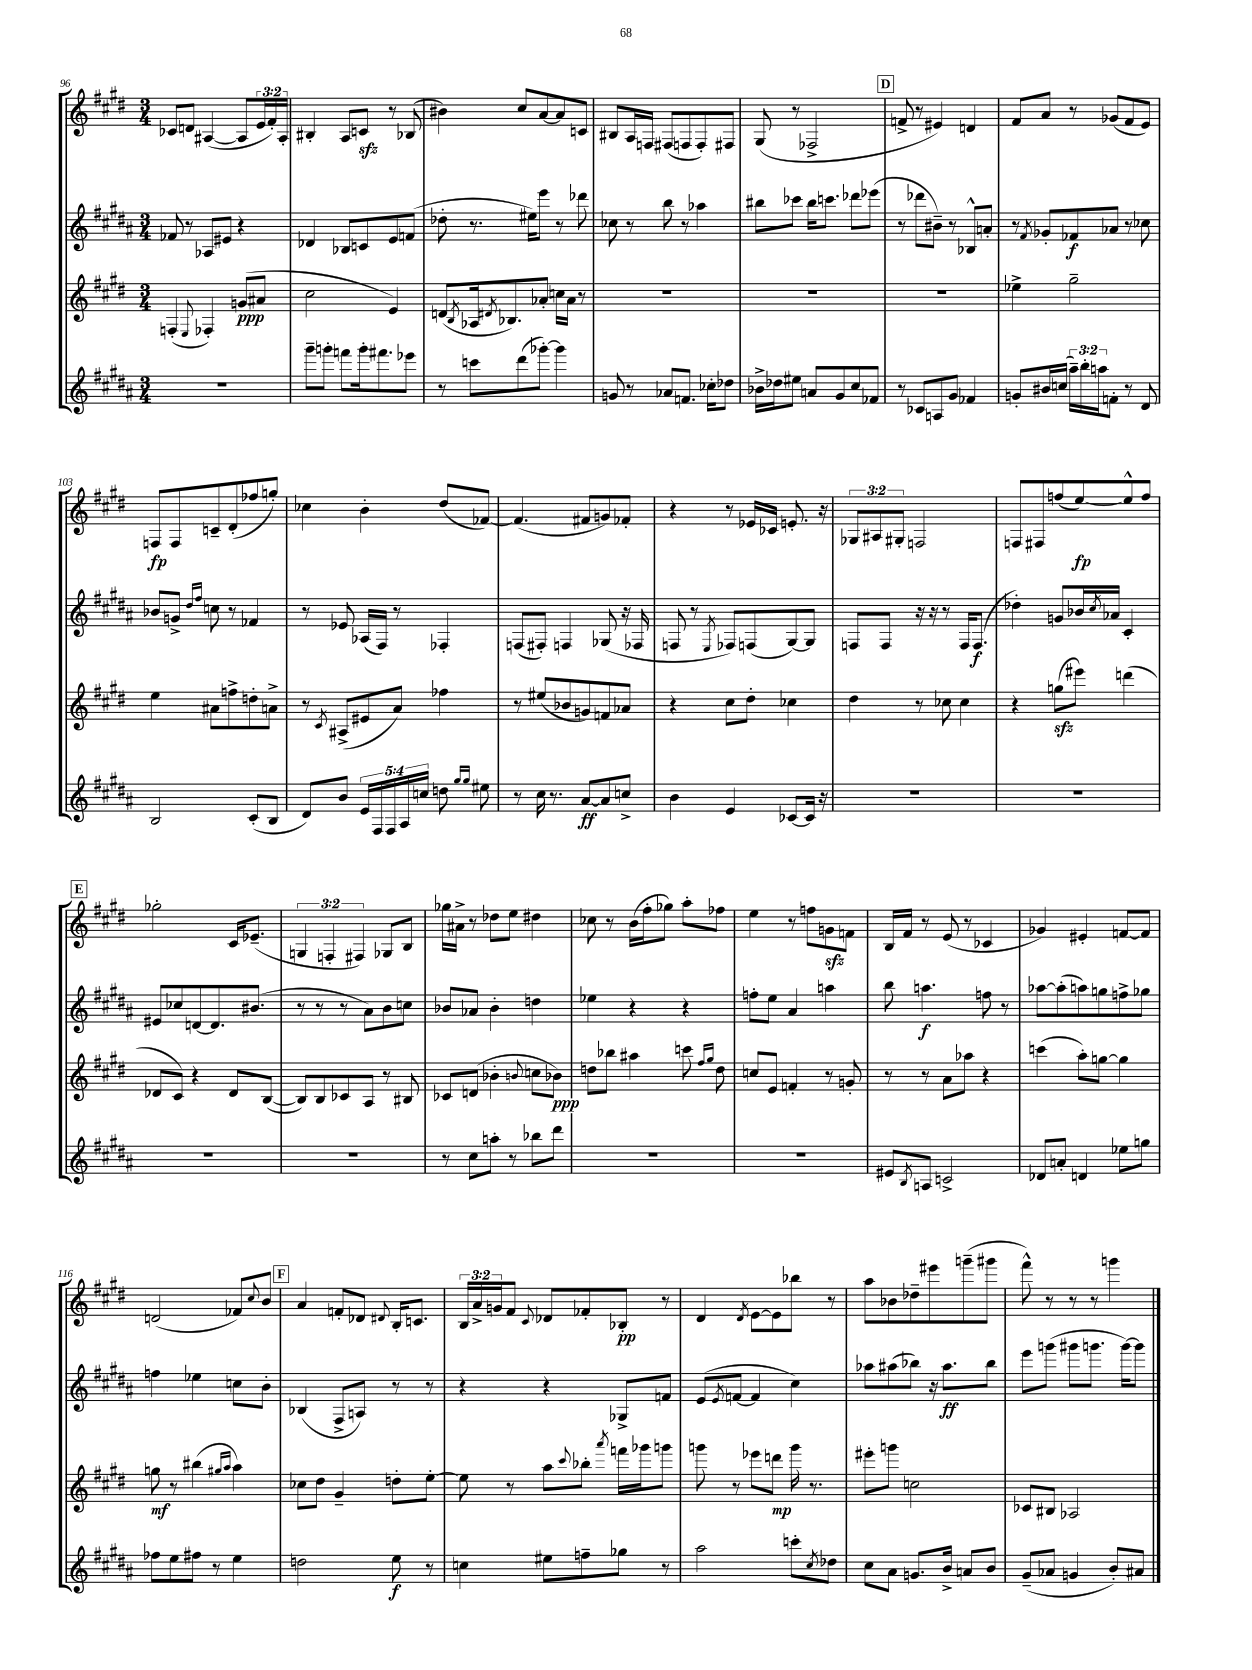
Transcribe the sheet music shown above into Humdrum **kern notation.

**kern	**kern	**kern	**kern
*staff4	*staff3	*staff2	*staff1
*clefG2	*clefG2	*clefG2	*clefG2
*k[f#c#g#d#a#]	*k[f#c#g#d#]	*k[f#c#g#d#a#]	*k[f#c#g#d#]
*M3/4	*M3/4	*M3/4	*M3/4
2.r	(4F'	8f-	8c-
.	.	8r	8d
.	8qqE	.	.
.	4F-')	8A-	([4A#
.	.	8e#	.
.	(8g	4r	8A#]
.	8a#	.	24e
.	.	.	24f#')
.	.	.	24A#'
=	=	=	=
8ggg#~	2cc#	4d-	4B#'
8ggg'	.	.	.
8fff	.	8B-	8A
16ggg'	.	8c	8c
8.fff#	.	.	.
.	4e)	8e	8r
8eee-	.	(8f	(8B-
=	=	=	=
8r	(8d	8dd-'	4b#)
.	8qB	.	.
8ccc	16A-	8.r	.
.	8qd#	.	.
.	8.B-)	.	.
(8ddd#	.	.	8cc#
.	.	16ee#)	.
[8ggg-')	8a-'	8eee	[8a
4ggg-]	16cc	8r	8a]
.	16a-	.	.
.	8r	8ddd-	8c
=	=	=	=
8g	2.r	8cc-	8B#
8r	.	8r	16A
.	.	.	16F
8a-	.	8bb	(8F#
8.f	.	8r	8F
.	.	4aa-	8F')
16cc-'	.	.	.
8dd-	.	.	8F#
=	=	=	=
16b-^	2.r	8bb#	(8G#
16dd-	.	.	.
8ee#	.	8ccc-	8r
8a	.	16bb#	2F-^
.	.	8.ccc	.
8g#	.	.	.
8cc#	.	8ddd-	.
8f-	.	(8eee-	.
=	=	=	=
8r	2.r	8r	8f^
8c-	.	8ddd-	8r
8A	.	8b#~)	4e#)
8g#	.	8r	.
4f-	.	8B-^^	4d
.	.	8a'	.
=	=	=	=
8g'	4ee-^	8r	8f#
.	.	8qf#	.
16b#	.	8g-'	8a
(16cc	.	.	.
24aa#~)	2gg#~	8f-	8r
24bb'	.	.	.
24aa	.	.	.
8f'	.	8a-	(8g-
8r	.	8r	8f#
8d#	.	8cc-	8e)
=	=	=	=
2B	4ee	8b-	8F
.	.	8g^	8F
.	.	16qqdd#	.
.	.	16qqff#	.
.	8a#	8cc	8c~
.	8ff^	8r	(8d#'
(8c#'	8dd'	4f-	8ff-
8B	8a^	.	8gg')
=	=	=	=
8d#)	8r	8r	4cc-
.	8qc#	.	.
8b	(8A#^	8e-	.
20e	8e#	(16A-	4b'
20F#	.	.	.
.	.	16F#)	.
20F#	.	.	.
.	8a)	8r	.
20A#	.	.	.
20cc	.	.	.
8dd	4ff-	4F-'	(8dd#
16qqgg#	.	.	.
16qqgg#	.	.	.
8ee#	.	.	[8f-)
=	=	=	=
8r	8r	(8F	(4.f-]
16cc#	(8ee#	8F#')	.
8.r	.	.	.
.	8b-	4F	.
[8a#	8g)	.	8f#
8a#]	8f	(8G-	8g)
8cc^	8a-	16r	8f-'
.	.	16F-	.
=	=	=	=
4b	4r	8F	4r
.	.	8r	.
.	.	8qE	.
4e	8cc#	8F-)	8r
.	8dd#'	(8F	16e-
.	.	.	16c-
[8c-	4cc-	[8G#)	8.e'
16c-]	.	8G#]	.
16r	.	.	16r
=	=	=	=
2.r	4dd#	8F	12G-
.	.	.	12A#
.	.	8F	.
.	.	.	12G#'
.	8r	16r	2F
.	.	16r	.
.	8cc-	8r	.
.	4cc-	16F	.
.	.	(8.F	.
=	=	=	=
2.r	4r	4dd-')	8F
.	.	.	8F#
.	(8gg	8g	(8ff
.	8eee#)	16b-	[8ee)
.	.	8qcc#	.
.	.	16a-	.
.	(4ddd	4c#'	8ee^^]
.	.	.	8ff
=	=	=	=
2.r	8d-	8e#	2gg-'
.	8c#)	8cc-	.
.	4r	[8d	.
.	.	8.d]	.
.	8d-	.	16c#
.	.	(8.b#	(8.e-~
.	([8B	.	.
=	=	=	=
2.r	8B])	8r	6G
.	8B	8r	.
.	.	.	6F'
.	8c-	8r	.
.	.	.	6F#)
.	8A	8a#)	.
.	8r	8b	8G-
.	8B#	8cc	8B
=	=	=	=
8r	8c-	8b-	16gg-
.	.	.	16a#^
8cc#	(8d	8a-	8r
8aa'	4b-'	4b-'	8dd-
8r	.	.	8ee
.	8qqb	.	.
8bb-	8cc	4dd	4dd#
8ddd#	8b-)	.	.
=	=	=	=
2.r	8dd	4ee-	8cc-
.	8bb-	.	8r
.	4aa#	4r	(16b
.	.	.	16ff#'
.	.	.	8gg-)
.	8ccc	4r	8aa'
.	16qqff#	.	.
.	16qqgg#	.	.
.	8dd	.	8ff-
=	=	=	=
2.r	8cc	8ff'	4ee
.	8e	8ee	.
.	4f'	4a#	8r
.	.	.	8ff
.	8r	4aa	8g
.	8g'	.	8f
=	=	=	=
8e#	8r	8bb	16B
.	.	.	16f#
8qB	.	.	.
8A	8r	4.aa	8r
2c^	8a	.	(8e
.	8aa-	.	8r
.	4r	8ff	4c-
.	.	8r	.
=	=	=	=
8d-	(4ccc	[8aa-	4g-)
8a'	.	(8aa-']	.
4d	8aa')	8aa)	4e#'
.	[8gg	8gg	.
8ee-	4gg]	8ff^	[8f
8gg	.	8gg-	8f]
=	=	=	=
8ff-	8gg	4ff	(2d
8ee	8r	.	.
8ff#	(4bb#	4ee-	.
8r	.	.	.
.	16qqgg#	.	.
.	16qqaa	.	.
4ee	4aa)	8cc	8f-)
.	.	.	8qqcc#
.	.	8b'	8b
=	=	=	=
2dd	8cc-	(4B-	4a
.	8dd#	.	.
.	4g#~	8F#^	8f'
.	.	8A)	8d-
.	.	.	8qqd#
8ee	8dd'	8r	16B'
.	.	.	8.c
8r	[8ee'	8r	.
=	=	=	=
4cc	8ee]	4r	24B
.	.	.	24a^
.	.	.	24g
.	8r	.	8f#
.	.	.	8qqc#
8ee#	8aa	4r	8d-
.	8qqccc#	.	.
8ff~	8bb-'	.	8f-'
.	8qaaa	.	.
8gg-	16fff	8G-^	8B-'
.	16ggg-	.	.
8r	8ggg	8f	8r
=	=	=	=
2aa#	8ggg	(8e	4d#
.	.	8qe	.
.	8r	[8f	.
.	.	.	8qd#
.	8eee-	4f]	[8e
.	8ddd	.	8e]
8ccc'	16ggg	4cc#)	8bb-
.	8.r	.	.
8qcc#	.	.	.
8dd-	.	.	8r
=	=	=	=
8cc#	8eee#'	8aa-	8aa
8a#	8ggg	(8aa#	8b-
8.g	2cc	8bb-)	8dd-~
.	.	16r	8eee#
16b^	.	8.aa#	.
8a	.	.	(8ggg~
8b	.	8bb-	8ggg#
=	=	=	=
(8g#~	8c-	8eee	8fff#^^)
8a-	8B#	(8ggg	8r
4g	2A-	8ggg#	8r
.	.	8.ggg	8r
8b')	.	.	4ggg
.	.	[16ggg)	.
8a#	.	8ggg]	.
==	==	==	==
*-	*-	*-	*-
